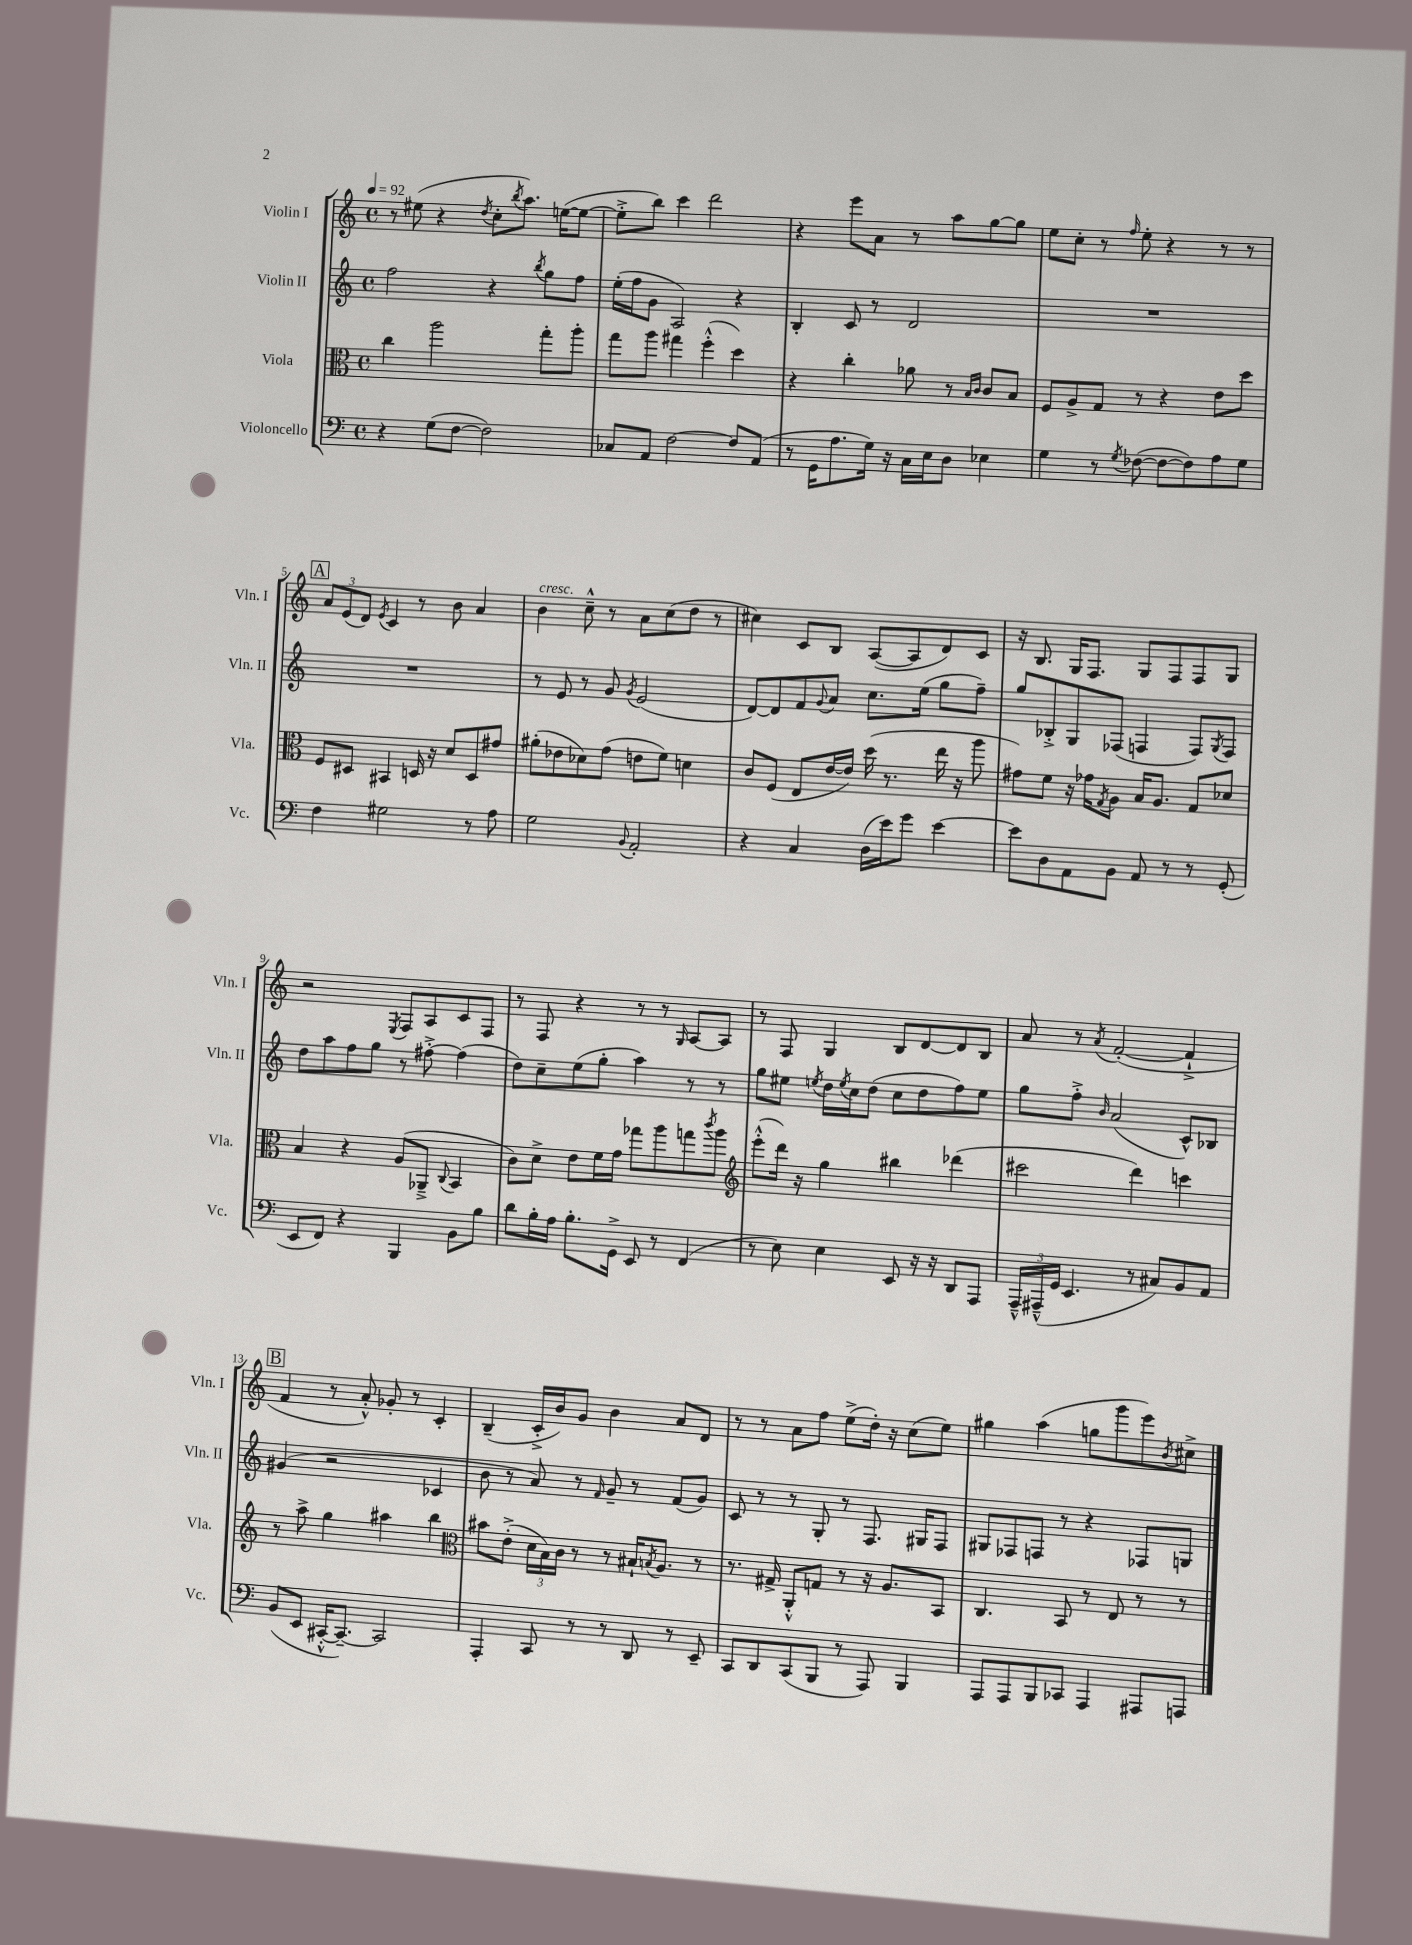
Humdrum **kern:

**kern	**kern	**kern	**kern
*staff4	*staff3	*staff2	*staff1
*clefF4	*clefC3	*clefG2	*clefG2
*k[]	*k[]	*k[]	*k[]
*M4/4	*M4/4	*M4/4	*M4/4
*met(c)	*met(c)	*met(c)	*met(c)
*MM92	*MM92	*MM92	*MM92
4r	4cc	2ff	8r
.	.	.	(8ee#
(8G	2aa	.	4r
[8F	.	.	.
.	.	.	8qdd
2F])	.	4r	8cc'
.	.	.	8qbb
.	.	.	8.aa)
.	.	8qbb	.
.	8gg'	8gg	.
.	.	.	([16ee
.	8aa'	8ff	8ee_
=	=	=	=
8C-	8gg	(16ee'	8ee'^]
.	.	16ff	.
8AA	8aa	8g	8bb)
[2F	4gg#	2A)	4ccc
.	(4ff'^^	.	2ddd
8F]	4dd)	4r	.
(8AA	.	.	.
=	=	=	=
8r	4r	4B'	4r
16GG	.	.	.
8.A	.	.	.
.	4cc'	8c	8eee
16G)	.	8r	8a
16r	.	.	.
16C	8a-	2d	8r
16E	.	.	.
8D	8r	.	8aa
.	16qqB	.	.
.	16qqc	.	.
4E-	8c	.	[8gg
.	8B	.	8gg]
=	=	=	=
4G	8F	1r	8ee
.	8A^	.	8cc'
8r	8G	.	8r
8qG	.	.	16qqff
([8F-	8r	.	8ee'
8F-_	4r	.	4r
8F-])	.	.	.
8A	8e	.	8r
8G	8dd	.	8r
=	=	=	=
4F	8F	1r	12a
.	.	.	(12e
.	8D#	.	.
.	.	.	12d)
.	.	.	8qe
2G#	4BB#	.	4c
.	16D	.	8r
.	16r	.	.
.	8d	.	8b
8r	8D	.	4a
8A	8g#	.	.
=	=	=	=
2G	(8a#'	8r	4b
.	8e-	8e	.
.	8d-)	8r	8cc~^^
.	(8g	8g	8r
8qqBB	.	8qg	.
2AA'	8e	(2e	8a
.	8f)	.	(8cc
.	4d	.	8dd
.	.	.	8r
=	=	=	=
4r	8c	[8d)	4cc#)
.	(8F	8d]	.
4C	8E	8f	8c
.	.	8qqg	.
.	[16e	8a	8B
.	16e])	.	.
(16D	(16dd	8.cc	([8A
16e)	8.r	.	.
8g	.	.	8A]
.	.	(16ee	.
[4e	16ee	8gg	8d)
.	16r	.	.
.	8aa	8ff~)	8c
=	=	=	=
8e]	8g#)	8gg	16r
.	.	.	8.B
8D	8f	8B-'^	.
8AA	16r	8G	16G
.	16g-	.	8.F
.	8qG	.	.
8BB	8A	(8F-	.
8AA	16B	4F	8G
.	8.A	.	.
8r	.	.	8F
8r	8G	8F)	8F
.	.	8qG	.
(8GG'	8d-	8F	8G
=	=	=	=
8EE	4B	8dd	2r
8FF)	.	8aa	.
4r	4r	8ff	.
.	.	8gg	.
.	.	.	8qE
4BBB	(8A	8r	8F
.	8AA-~^	[8ff#'^	8A
.	8qqC	.	.
8BB	4BB	(4ff#]	8c
8B	.	.	8F
=	=	=	=
8d	8c)	8dd)	8r
16B'	8d^	8cc~	8F
16A	.	.	.
8.B'	8e	(8ee	4r
.	16f	8gg'	.
16GG^	16g	.	.
8EE	8gg-	4aa)	8r
8r	8aa	.	8r
.	.	.	16qqG
(4FF	8gg	8r	[8A
.	8qccc	.	.
.	8aa	8r	8A]
=	=	=	=
*	*clefG2	*	*
8r	(8eee'^^	8gg	8r
8E)	16ddd)	8ee#	8F
.	16r	.	.
.	.	8qee	.
4E	4gg	16dd	4G
.	.	8qee	.
.	.	16cc	.
.	.	(8dd	.
8EE	4bb#	8cc	8B
16r	.	8dd	[8d
16r	.	.	.
8DD	(4ddd-	8ff)	8d]
8AAA	.	8ee	8B
=	=	=	=
24AAA~^^	2ccc#	8gg	8a
(24AAA#~^^	.	.	.
24GG	.	.	.
4.EE	.	8ff'^	8r
.	.	16qqb	8qa
.	.	(2a	([2f'
8r	4ddd)	.	.
8C#)	.	.	.
8BB	4ccc	8c^^)	4f`^]
8AA	.	8B-	.
=	=	=	=
(8BB	8r	(4g#	4f
8EE	8aa^	.	.
[16CC#'^^	4gg	2r	8r
8.CC#~_)	.	.	.
.	.	.	8a'^^)
2CC#]	4aa#	.	8g-'
.	.	.	8r
.	4bb	4c-	4c'
=	=	=	=
*	*clefC3	*	*
4AAA'	8b#	8b	(4B~
.	(8e'^	8r	.
8CC	24d	8a)	16c'^
.	24B)	.	.
.	.	.	16b)
.	24c	.	.
8r	8r	8r	8g
.	.	16qqf	.
8r	8r	8g~	4b
8DD	16B#`	8r	.
.	8qB	.	.
.	8.A	.	.
8r	.	(8f	8a
8EE~	8r	8g)	8d
=	=	=	=
8CC	8.r	8c	8r
8DD	.	8r	8r
.	16G#^	.	.
(8CC	8AA'^^	8r	8a
8BBB	8G	8G'	8ff
8r	8r	8r	(8ee^
8AAA)	16r	8.F	16dd')
.	8.A	.	16r
4BBB	.	.	(8cc
.	.	16G#	.
.	8BB	8F	8ee)
=	=	=	=
8AAA	4.C	8G#	4gg#
8AAA	.	8F-	.
8BBB	.	8F	(4aa
8CC-	8BB	8r	.
4AAA	8r	4r	8gg
.	8E	.	8ggg
8AAA#	8r	8F-	8eee)
.	.	.	8qb
8AAA	8r	8G	8cc#^
==	==	==	==
*-	*-	*-	*-
